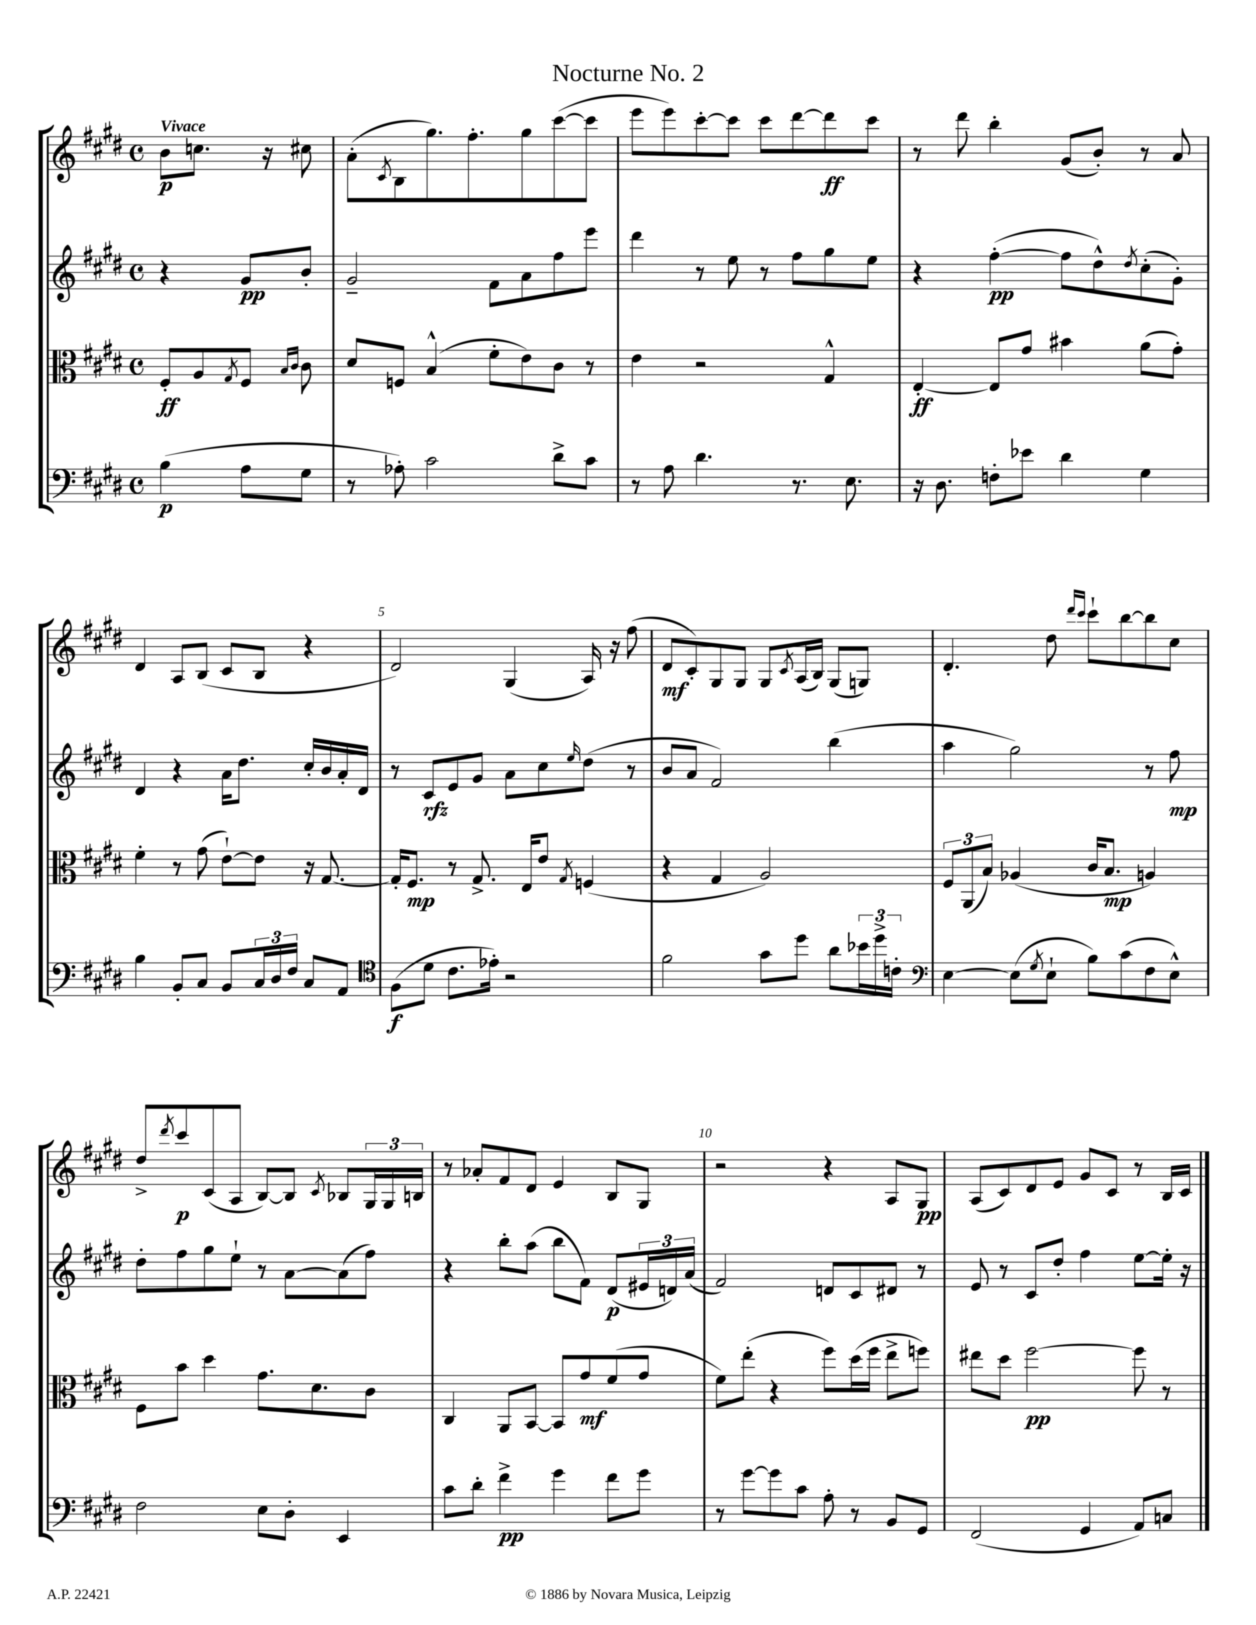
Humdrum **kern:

**kern	**dynam	**kern	**dynam	**kern	**dynam	**kern	**dynam
*part4	*part4	*part3	*part3	*part2	*part2	*part1	*part1
*staff4	*staff4	*staff3	*staff3	*staff2	*staff2	*staff1	*staff1
*clefF4	*	*clefC3	*	*clefG2	*	*clefG2	*
*k[f#c#g#d#]	*	*k[f#c#g#d#]	*	*k[f#c#g#d#]	*	*k[f#c#g#d#]	*
*M4/4	*	*M4/4	*	*M4/4	*	*M4/4	*
*met(c)	*	*met(c)	*	*met(c)	*	*met(c)	*
=	=	=	=	=	=	=	=
!	!	!	!	!	!	!LO:TX:a:B:t=Vivace	!
(4B\	p	8F#'/L	ff	4r	.	8b\L	p
.	.	8A/	.	.	.	8.ccn\J	.
.	.	8qG#/	.	.	.	.	.
8A\L	.	8F#/J	.	8g#/L	pp	.	.
.	.	.	.	.	.	16r	.
.	.	16qqB/LL	.	.	.	.	.
.	.	16qqc#/JJ	.	.	.	.	.
8G#\J	.	8c#\	.	8b'/J	.	8cc#X\	.
=1	=1	=1	=1	=1	=1	=1	=1
8r	.	8d#/L	.	2g#~/	.	(8a'\L	.
.	.	.	.	.	.	8qc#/	.
8A-X'\)	.	8Fn/J	.	.	.	8B\	.
2c#\	.	(4B^^/	.	.	.	8.gg#\)	.
.	.	.	.	.	.	8.ff#'\	.
.	.	8f#'\L	.	8f#\L	.	.	.
.	.	8e\)	.	8a\	.	8gg#\	.
8d#^\L	.	8c#\J	.	8ff#\	.	([8ccc#\	.
8c#\J	.	8r	.	8eee\J	.	8ccc#\J]	.
=2	=2	=2	=2	=2	=2	=2	=2
8r	.	4e\	.	4ddd#\	.	8eee\L	.
8A\	.	.	.	.	.	8eee\)	.
4.d#\	.	2r	.	8r	.	[8ccc#'\	.
.	.	.	.	8ee\	.	8ccc#\J]	.
.	.	.	.	8r	.	8ccc#\L	.
8.r	.	.	.	8ff#\L	.	[8ddd#\	.
.	.	4G#^^/	.	8gg#\	.	8ddd#\]	ff
8.E\	.	.	.	.	.	.	.
.	.	.	.	8ee\J	.	8ccc#\J	.
=3	=3	=3	=3	=3	=3	=3	=3
16r	.	[4E'/	ff	4r	.	8r	.
8.D#\	.	.	.	.	.	.	.
.	.	.	.	.	.	8ddd#\	.
8Fn'\L	.	8E/L]	.	([4ff#'\	pp	4bb'\	.
8e-X\J	.	8g#/J	.	.	.	.	.
4d#\	.	4b#X\	.	8ff#\L]	.	(8g#/L	.
.	.	.	.	8dd#^^\)	.	8b'/J)	.
.	.	.	.	8qdd#/	.	.	.
4G#\	.	(8a\L	.	(8cc#'\	.	8r	.
.	.	8g#'\J)	.	8g#'\J)	.	8a/	.
!!LO:LB:g=z
=4	=4	=4	=4	=4	=4	=4	=4
4B\	.	4f#'\	.	4d#/	.	4d#/	.
8BB'/L	.	8r	.	4r	.	8A/L	.
8C#/J	.	(8g#\	.	.	.	(8B/J	.
8BB/L	.	[8e`\L)	.	16a\KL	.	8c#/L	.
.	.	.	.	8.dd#\J	.	.	.
24C#/L	.	8e\J]	.	.	.	8B/J	.
24D#/	.	.	.	.	.	.	.
24F#/JJ	.	.	.	.	.	.	.
8C#/L	.	16r	.	16cc#'/LL	.	4r	.
.	.	[8.G#/	.	16b/	.	.	.
8AA/J	.	.	.	16a'/	.	.	.
.	.	.	.	16d#/JJ	.	.	.
=5	=5	=5	=5	=5	=5	=5	=5
*clefC4	*	*	*	*	*	*	*
(8F#\L	f	16G#'/KL]	.	8r	.	2d#/)	.
.	.	8.F#/J	mp	.	.	.	.
8d#\J	.	.	.	8c#/L	rfz	.	.
8.c#\L	.	8r	.	8e/	.	.	.
.	.	8.G#^/	.	8g#/J	.	.	.
16e-X'\Jk)	.	.	.	.	.	.	.
2r	.	.	.	8a\L	.	(4G#/	.
.	.	16E/KL	.	.	.	.	.
.	.	8e/J	.	8cc#\	.	.	.
.	.	8qG#/	.	16qqee/	.	.	.
.	.	(4Fn/	.	(8dd#\J	.	16A/)	.
.	.	.	.	.	.	16r	.
.	.	.	.	8r	.	(8ff#\	.
=6	=6	=6	=6	=6	=6	=6	=6
2f#\	.	4r	.	8b/L	.	8d#/L	mf
.	.	.	.	8a/J	.	8c#'/)	.
.	.	4G#/	.	2f#/)	.	8G#/	.
.	.	.	.	.	.	8G#/J	.
8g#\L	.	2A/)	.	.	.	8G#/L	.
.	.	.	.	.	.	8qc#/	.
8dd#\J	.	.	.	.	.	(16A/L	.
.	.	.	.	.	.	16B/JJ)	.
8a\L	.	.	.	(4bb\	.	(8G#/L	.
24b-X\L	.	.	.	.	.	8Gn/J)	.
24dd#^\	.	.	.	.	.	.	.
24cn'\JJ	.	.	.	.	.	.	.
=7	=7	=7	=7	=7	=7	=7	=7
*clefF4	*	*	*	*	*	*	*
[4E\	.	12F#/L	.	4aa\	.	4.d#'/	.
.	.	(12AA/	.	.	.	.	.
.	.	12B/J)	.	.	.	.	.
(8E\L]	.	(4A-X/	.	2gg#\)	.	.	.
8qG#/	.	.	.	.	.	.	.
8E`\J	.	.	.	.	.	8dd#\	.
.	.	.	.	.	.	16qqddd#/LL	.
.	.	.	.	.	.	16qqccc#/JJ	.
8B\L)	.	16c#/KL	.	.	.	8ccc#`\L	.
.	.	8.B/J	mp	.	.	.	.
(8c#\	.	.	.	.	.	[8bb\	.
8F#\	.	4An/)	.	8r	.	8bb\]	.
8E^^\J)	.	.	.	8ff#\	mp	8cc#\J	.
!!LO:LB:g=z
=8	=8	=8	=8	=8	=8	=8	=8
2F#\	.	8F#\L	.	8dd#'\L	.	8dd#^/L	.
.	.	.	.	.	.	8qddd#/	.
.	.	8b\J	.	8ff#\	.	8ccc#/	p
.	.	4dd#\	.	8gg#\	.	(8c#/	.
.	.	.	.	8ee`\J	.	8A/J	.
8E\L	.	8.g#\L	.	8r	.	[8B/L)	.
8D#'\J	.	.	.	[8a\L	.	8B/J]	.
.	.	8.d#\	.	.	.	.	.
.	.	.	.	.	.	8qc#/	.
4EE/	.	.	.	(8a\]	.	8B-X/L	.
.	.	8c#\J	.	8ff#\J)	.	24G#/L	.
.	.	.	.	.	.	24G#/	.
.	.	.	.	.	.	24Bn/JJ	.
=9	=9	=9	=9	=9	=9	=9	=9
8c#\L	.	4C#/	.	4r	.	8r	.
8d#'\J	.	.	.	.	.	8a-X'/L	.
4f#^\	pp	8AA/L	.	8bb'\L	.	8f#/	.
.	.	[8BB/J	.	(8aa\J	.	8d#/J	.
4g#\	.	8BB/L]	.	8bb\L	.	4e/	.
.	.	8g#/	mf	8f#\J)	.	.	.
8f#\L	.	(8f#/	.	(8d#/L	p	8B/L	.
8g#\J	.	8g#/J	.	24e#X/L	.	8G#/J	.
.	.	.	.	24dn/)	.	.	.
.	.	.	.	(24a/JJ	.	.	.
=10	=10	=10	=10	=10	=10	=10	=10
8r	.	8f#\L)	.	2f#/)	.	2r	.
[8g#\L	.	(8ee'\J	.	.	.	.	.
8g#\]	.	4r	.	.	.	.	.
8c#\J	.	.	.	.	.	.	.
8A'\	.	8ff#\L)	.	8dn/L	.	4r	.
8r	.	(16dd#\L	.	8c#/	.	.	.
.	.	16ff#\JJ	.	.	.	.	.
8BB/L	.	8ee^\L	.	8d#X/J	.	8A/L	.
8GG#/J	.	8ffn\J)	.	8r	.	8G#/J	pp
=11	=11	=11	=11	=11	=11	=11	=11
(2FF#/	.	8ee#X\L	.	8e/	.	(8A/L	.
.	.	8dd#\J	.	8r	.	8c#/)	.
.	.	[2ff#\	pp	8c#/L	.	8d#/	.
.	.	.	.	8dd#'/J	.	8e/J	.
4GG#/	.	.	.	4ff#\	.	8g#/L	.
.	.	.	.	.	.	8c#/J	.
8AA/L)	.	8ff#\]	.	[8ee\L	.	8r	.
8Cn/J	.	8r	.	16ee'\Jk]	.	16B/LL	.
.	.	.	.	16r	.	16c#/JJ	.
==	==	==	==	==	==	==	==
*-	*-	*-	*-	*-	*-	*-	*-
